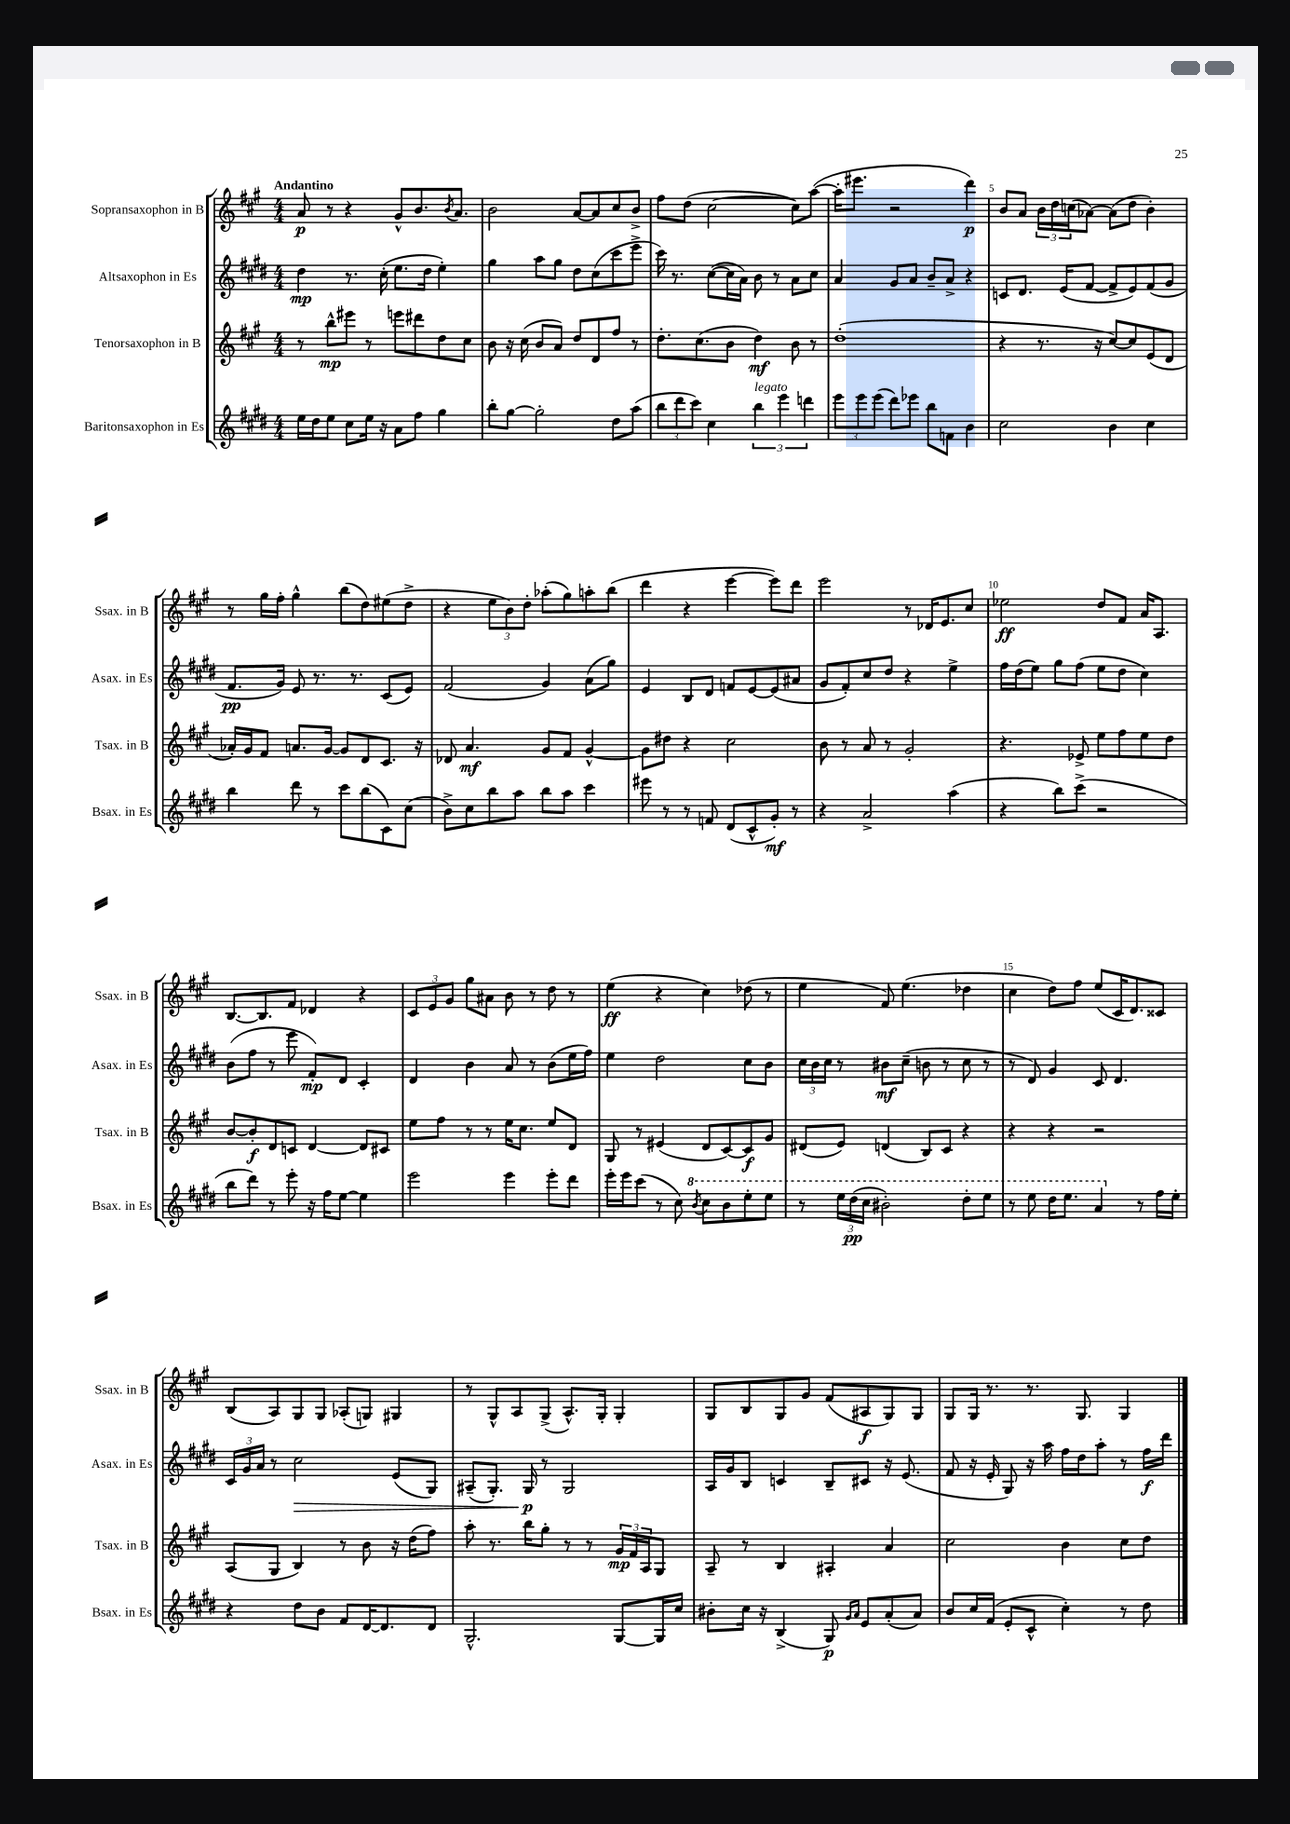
<<
\new StaffGroup <<
\new Staff = "s0" \with { instrumentName = "Sopransaxophon in B" shortInstrumentName = "Ssax. in B" } {
    \clef treble \key a \major \numericTimeSignature \time 4/4 \tempo "Andantino"
    a'8\p r8 r4 gis'8-^ b'8. \acciaccatura { b'8 } a'8. |
    b'2 a'8~ a'8 cis''8 b'8-> |
    fis''8 d''8( cis''2~ cis''8) a''8~( |
    a''16-. eis'''8. r2 d'''4\p) |
    b'8 a'8 \tuplet 3/2 { b'16 d''16 c''16( } aes'8~) aes'8( d''8 b'4-.) |
    r8 gis''16 fis''16-. gis''4-^ b''8( d''8) eis''8( d''8-> |
    r4 \tuplet 3/2 { e''8 b'8) d''8-. } aes''8-.( gis''8) a''8-. b''8( |
    d'''4 r4 e'''4~ e'''8) d'''8 |
    e'''2 r8 des'16 e'8. cis''8 |
    ees''2\ff d''8 fis'8 a'16 a8. |
    b8.~ b8. fis'8 des'4 r4 |
    \tuplet 3/2 { cis'8 e'8 gis'8 } gis''8 ais'8 b'8 r8 d''8 r8 |
    e''4\ff( r4 cis''4) des''8( r8 |
    e''4 fis'8) e''4.( des''4 |
    cis''4 d''8) fis''8 e''8( cis'16 d'8.) cisis'8 |
    b8( a8) gis8 gis8 aes8-.( g8) gis4 |
    r8 gis8-^ a8 gis8->( a8.-^) gis16-. gis4-. |
    gis8 b8 gis8 gis'8 fis'8( ais8\f gis8) gis8 |
    gis8 gis16 r8. r8. gis8. gis4 \bar "|." |
}
\new Staff = "s1" \with { instrumentName = "Altsaxophon in Es" shortInstrumentName = "Asax. in Es" } {
    \clef treble \key e \major \numericTimeSignature \time 4/4
    dis''4\mp r8. cis''16-.( e''8. dis''16 e''4-.) |
    gis''4 a''8 gis''8 dis''8 cis''8( cis'''8 e'''8-> |
    cis'''16) r8. cis''8~( cis''16 a'16) b'8 r8 a'8 cis''8 |
    a'4 gis'8 a'8 b'8-- a'8-> r4 |
    c'8 dis'8. e'16( fis'8~ fis'8-> e'8) fis'8( gis'8 |
    fis'8.\pp gis'16) e'8 r8. r8. cis'8( e'8) |
    fis'2( gis'4) a'8( gis''8) |
    e'4 b8 dis'8 f'8 e'8~ e'8( ais'8 |
    gis'8 fis'8-.) cis''8 dis''8 r4 e''4-> |
    fis''16 dis''16( e''8) gis''8 fis''8( e''8 dis''8 cis''4) |
    b'8( fis''8 r8 e'''8 fis'8-.\mp) dis'8 cis'4-. |
    dis'4 b'4 a'8 r8 b'8( e''16 fis''16) |
    e''4 dis''2 cis''8 b'8 |
    \tuplet 3/2 { cis''16 b'16 cis''16 } r8 bis'8\mf cis''8--( b'8 r8 cis''8 r8 |
    r8 dis'8) gis'4 cis'8 dis'4. |
    \tuplet 3/2 { cis'16 gis'16 a'16 } r8 cis''2\> e'8( gis8) |
    ais8--( gis8.-.) gis16\p\! r8 gis2 |
    a16 gis'16 b8 c'4 b8-- cis'8 r16 e'8.( |
    fis'8 r16 e'16-. gis8) r16 a''16 fis''16 dis''16 a''8-. r8 fis''16\f dis'''16 \bar "|." |
}
\new Staff = "s2" \with { instrumentName = "Tenorsaxophon in B" shortInstrumentName = "Tsax. in B" } {
    \clef treble \key a \major \numericTimeSignature \time 4/4
    r8 b''8-^\mp eis'''8 r8 e'''8 dis'''8 d''8 cis''8 |
    b'8 r16 cis''16( b'8 a'8) d''8 d'8 fis''8 r8 |
    d''8.-. cis''8.( b'8 d''4\mf) b'8 r8 |
    d''1-.( |
    r4 r8. r16 cis''8~) cis''8 e'8( d'8 |
    aes'16-.) gis'16 fis'8 a'8. gis'16~ gis'8 d'8 cis'8. r16 |
    des'8 a'4.\mf gis'8 fis'8 gis'4~-^ |
    gis'8 dis''8 r4 cis''2 |
    b'8 r8 a'8 r8 gis'2-. |
    r4. ees'8-> e''8 fis''8 e''8 d''8 |
    b'8~ b'8-.\f d'8 c'8 d'4~ d'8 cis'8 |
    e''8 fis''8 r8 r8 e''16 cis''8. e''8 d'8 |
    gis8 r8 eis'4( d'8 cis'8~) cis'8\f gis'8 |
    dis'8( e'8) d'4( b8) cis'8 r4 |
    r4 r4 r2 |
    a8( gis8 b4) r8 b'8 r16 d''16( fis''8) |
    a''8-. r8. b''16 gis''8-. r8 r8 \tuplet 3/2 { gis'16\mp fis'16 a16 } gis8 |
    a8-- r8 b4 ais4-. a'4 |
    cis''2 b'4 cis''8 d''8 \bar "|." |
}
\new Staff = "s3" \with { instrumentName = "Baritonsaxophon in Es" shortInstrumentName = "Bsax. in Es" } {
    \clef treble \key e \major \numericTimeSignature \time 4/4
    e''16 dis''16 e''8 cis''8 e''16 r16 a'8 fis''8 gis''4 |
    b''8-. gis''8~ gis''2-. dis''8 a''8( |
    \tuplet 3/2 { b''8 dis'''8 cis'''8) } cis''4 \tuplet 3/2 { b''4^\markup { \italic "legato" } e'''4 d'''4 } |
    \tuplet 3/2 { e'''8 e'''8 e'''8( } dis'''8) ees'''8 b''8 f'8 b'4 |
    cis''2 b'4 cis''4 |
    b''4 dis'''8 r8 cis'''8 b''8( cis'8) cis''8( |
    b'8->) cis''8 b''8 a''8 b''8 a''8 cis'''4 |
    eis'''8 r8 r8 f'8 dis'8( cis'8-^ gis'8-.\mf) r8 |
    r4 a'2-> a''4( |
    r4 b''8) cis'''8->( r2 |
    b''8 dis'''8) r8 e'''8-. r16 fis''16 e''8~ e''4 |
    e'''2 e'''4 e'''8-. dis'''8 |
    e'''16-. e'''16 cis'''8( r8 cis''8) \ottava #1 \acciaccatura { b''8 } cis'''8 b''8 e'''8-. e'''8 |
    r8 \tuplet 3/2 { e'''16 dis'''16\pp( cis'''16 } bis''2-.) dis'''8-. e'''8 |
    r8 e'''8 dis'''16 e'''8. a''4 \ottava #0 r8 fis''16 e''16-. |
    r4 dis''8 b'8 fis'8 dis'16~ dis'8. dis'8 |
    gis2.-^ gis8~ gis16 cis''16 |
    bis'8-. cis''16 r16 b4->( gis8\p) \grace { gis'16 a'16 } e'8 a'8-.( a'8) |
    b'8 cis''16 fis'16( e'8-. cis'8-^ cis''4-.) r8 dis''8 \bar "|." |
}
>>
>>
\layout { \context { \Score \override BarNumber.break-visibility = ##(#f #t #t) barNumberVisibility = #(every-nth-bar-number-visible 5) } }
